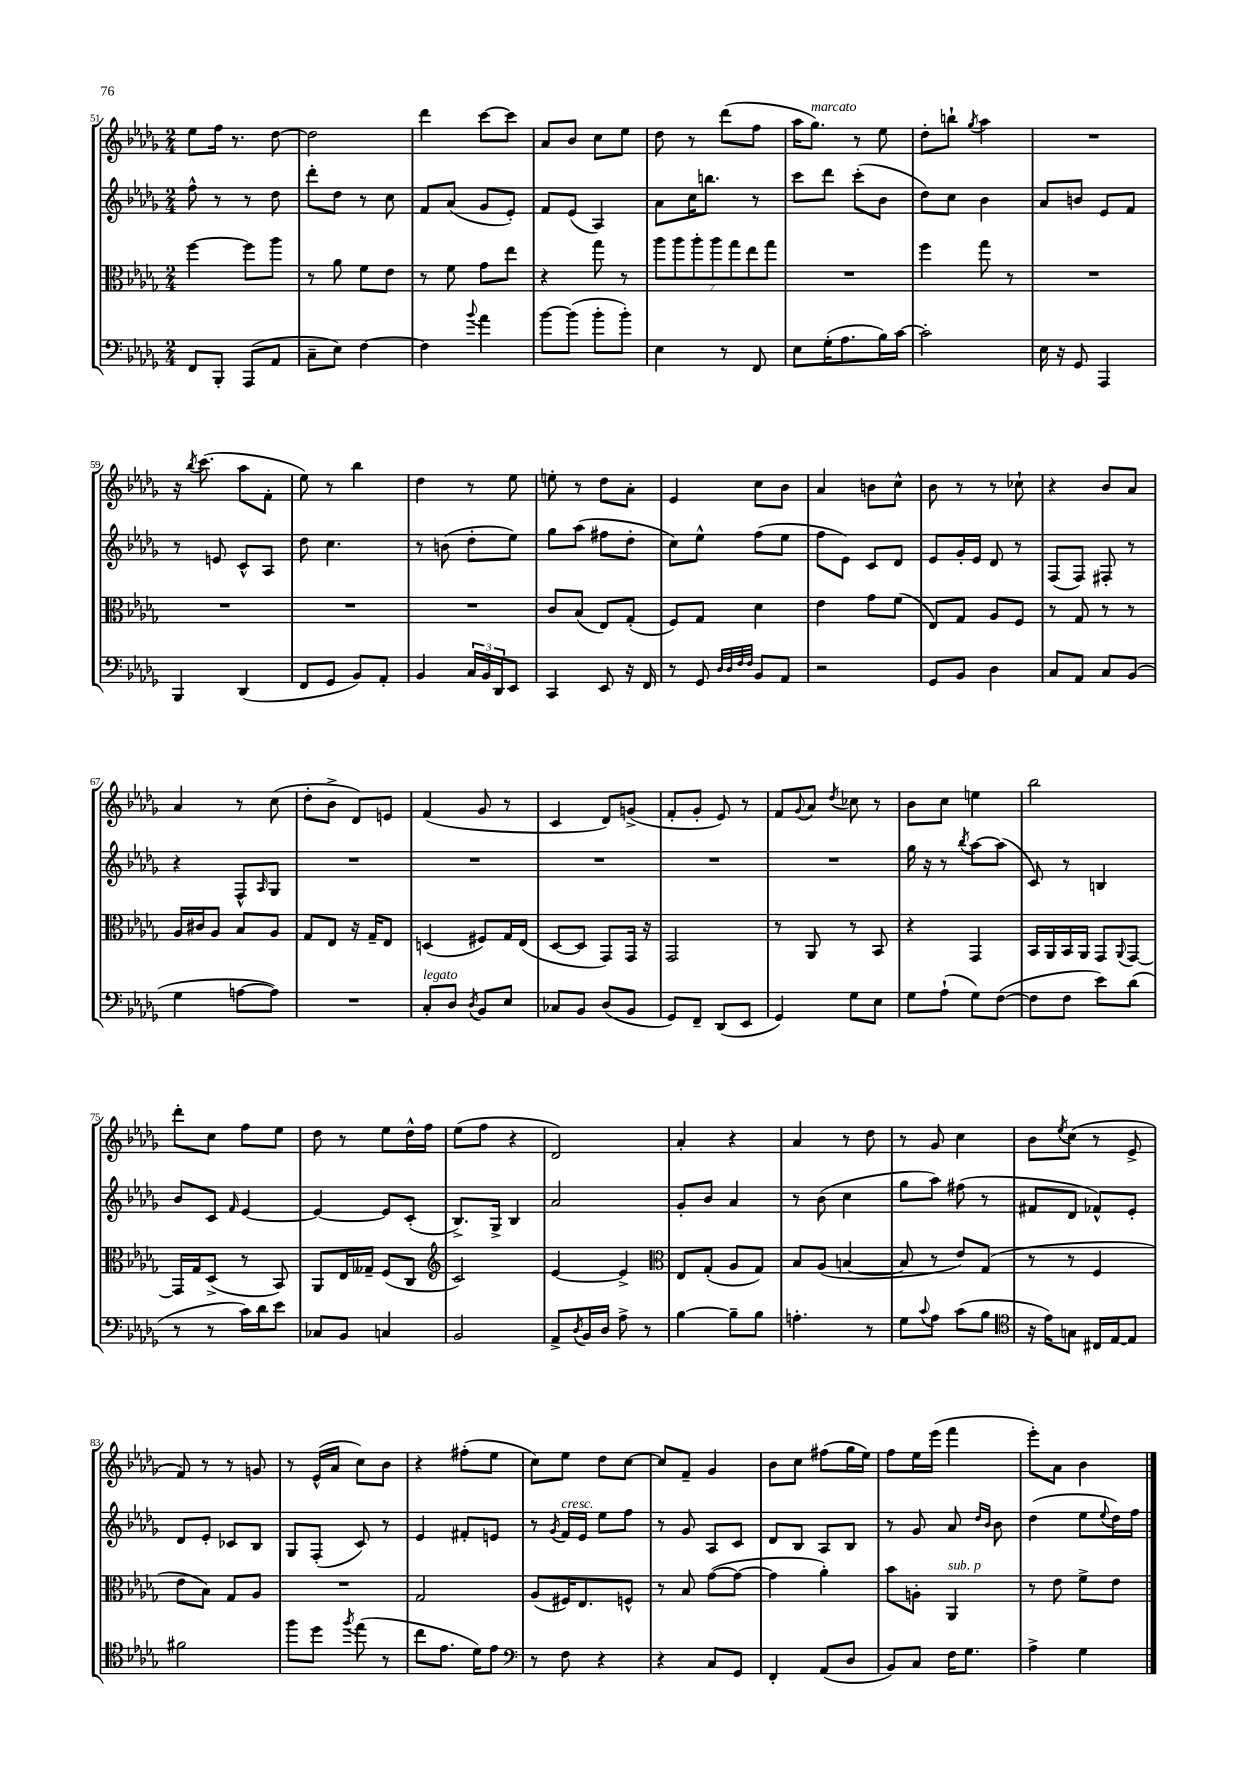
<<
\new StaffGroup <<
\new Staff = "s0" {
    \clef treble \key des \major \numericTimeSignature \time 2/4
    ees''8 f''16 r8. des''8~ |
    des''2 |
    des'''4 c'''8~ c'''8 |
    aes'8 bes'8 c''8 ees''8 |
    des''8 r8 des'''8( f''8 |
    aes''16 ges''8.^\markup { \italic "marcato" }) r8 ees''8 |
    des''8-. b''8-! \acciaccatura { ges''8 } aes''4 |
    R2 |
    r16 \acciaccatura { bes''8 } c'''8.( aes''8 f'8-. |
    ees''8) r8 bes''4 |
    des''4 r8 ees''8 |
    e''8-. r8 des''8 aes'8-. |
    ees'4 c''8 bes'8 |
    aes'4 b'8 c''8-^ |
    bes'8 r8 r8 ces''8-! |
    r4 bes'8 aes'8 |
    aes'4 r8 c''8( |
    des''8-. bes'8-> des'8) e'8 |
    f'4( ges'8 r8 |
    c'4 des'8) g'8->( |
    f'8-. ges'8-. ees'8) r8 |
    f'8 \appoggiatura { ges'8 } aes'8 \acciaccatura { des''8 } ces''8 r8 |
    bes'8 c''8 e''4 |
    bes''2 |
    des'''8-. c''8 f''8 ees''8 |
    des''8 r8 ees''8 des''16-^ f''16 |
    ees''8( f''8 r4 |
    des'2) |
    aes'4-. r4 |
    aes'4 r8 des''8 |
    r8 ges'8 c''4 |
    bes'8 \acciaccatura { ees''8 } c''8( r8 ees'8-> |
    f'8) r8 r8 g'8 |
    r8 ees'16-^( aes'16 c''8) bes'8 |
    r4 fis''8-.( ees''8 |
    c''8) ees''8 des''8 c''8~ |
    c''8 f'8-- ges'4 |
    bes'8 c''8 fis''8( ges''16 ees''16) |
    f''8 ees''16 ees'''16( f'''4 |
    ees'''8-.) aes'8 bes'4 \bar "|." |
}
\new Staff = "s1" {
    \clef treble \key des \major \numericTimeSignature \time 2/4
    f''8-^ r8 r8 des''8 |
    des'''8-. des''8 r8 c''8 |
    f'8 aes'8( ges'8 ees'8-.) |
    f'8 ees'8( aes4) |
    aes'8 c''16 b''8. r8 |
    c'''8 des'''8 c'''8-.( bes'8 |
    des''8) c''8 bes'4 |
    aes'8 b'8 ees'8 f'8 |
    r8 e'8 c'8-^ aes8 |
    des''8 c''4. |
    r8 b'8( des''8-. ees''8) |
    ges''8 aes''8( fis''8 des''8-. |
    c''8) ees''8-^ f''8( ees''8 |
    f''8 ees'8) c'8 des'8 |
    ees'8 ges'16-. ees'16 des'8 r8 |
    f8( f8) fis8-. r8 |
    r4 f8-^ \grace { aes16 } ges8 |
    R2 |
    R2 |
    R2 |
    R2 |
    R2 |
    ges''16 r16 r8 \acciaccatura { bes''8 } aes''8~ aes''8( |
    c'8) r8 b4 |
    bes'8 c'8 \grace { f'16 } ees'4~ |
    ees'4~ ees'8 c'8-.( |
    bes8.->) ges16-> bes4 |
    aes'2 |
    ges'8-. bes'8 aes'4 |
    r8 bes'8( c''4 |
    ges''8 aes''8) fis''8( r8 |
    fis'8 des'8 fes'8-^) ees'8-. |
    des'8 ees'8-. ces'8 bes8 |
    ges8 f8-.( c'8) r8 |
    ees'4 fis'8-. e'8 |
    r8 \acciaccatura { ges'8 } f'16^\markup { \italic "cresc." } ees'16 ees''8 f''8 |
    r8 ges'8 aes8 c'8 |
    des'8 bes8 aes8 bes8 |
    r8 ges'8 aes'8 \grace { des''16 bes'16 } bes'8 |
    des''4( ees''8 \appoggiatura { ees''8 } des''16) f''16 \bar "|." |
}
\new Staff = "s2" {
    \clef alto \key des \major \numericTimeSignature \time 2/4
    f''4~ f''8 aes''8 |
    r8 aes'8 f'8 ees'8 |
    r8 f'8 ges'8 ees''8 |
    r4 ges''8 r8 |
    \tuplet 7/4 { aes''8 aes''8 aes''8-. aes''8 ges''8 ees''8 ges''8 } |
    R2 |
    f''4 ges''8 r8 |
    R2 |
    R2 |
    R2 |
    R2 |
    c'8 bes8( ees8) ges8-.( |
    f8) ges8 des'4 |
    ees'4 ges'8 f'8( |
    ees8) ges8 aes8 f8 |
    r8 ges8 r8 r8 |
    aes16 cis'16 aes8 bes8 aes8 |
    ges8 ees8 r16 ges16-- ees8 |
    d4( fis8) ges16 ees16( |
    des8~ des8 ges,8) ges,16 r16 |
    ges,2 |
    r8 aes,8 r8 bes,8 |
    r4 ges,4 |
    bes,16 aes,16 bes,16 aes,16 ges,8 \appoggiatura { aes,8 } ges,8~ |
    ges,16 ges16 des8->( r8 bes,8) |
    aes,8 ees16 geses16-- f8( c8 |
    \clef treble c'2) |
    ees'4~ ees'4-> |
    \clef alto ees8 ges8-.( aes8 ges8) |
    bes8 aes8( b4~ |
    b8 r8 ees'8) ges8( |
    r8 r8 f4 |
    ees'8 bes8) ges8 aes8 |
    R2 |
    ges2 |
    aes8( fis16) ees8. f8-^ |
    r8 bes8 ges'8~( ges'8~ |
    ges'4 aes'4-.) |
    bes'8 a8-. aes,4^\markup { \italic "sub. p" } |
    r8 ees'8 f'8-> ees'8 \bar "|." |
}
\new Staff = "s3" {
    \clef bass \key des \major \numericTimeSignature \time 2/4
    f,8 bes,,8-. aes,,8( aes,8 |
    c8-- ees8) f4~ |
    f4 \appoggiatura { bes'8 } aes'4 |
    bes'8~ bes'8( bes'8-. bes'8-.) |
    ees4 r8 f,8 |
    ees8 ges16-.( aes8. bes16) c'16~ |
    c'2-. |
    ees16 r16 ges,8 aes,,4 |
    bes,,4 des,4( |
    f,8 ges,8 bes,8) aes,8-. |
    bes,4 \tuplet 3/2 { c16 bes,16 des,16 } ees,8 |
    c,4 ees,8 r16 f,16 |
    r8 ges,8 \grace { des32 des32 f32 f32 } bes,8 aes,8 |
    r2 |
    ges,8 bes,8 des4 |
    c8 aes,8 c8 bes,8( |
    ges4 a8~ a8) |
    R2 |
    c8-.^\markup { \italic "legato" } des8 \acciaccatura { des8 } bes,8 ees8 |
    ces8 bes,8 des8( bes,8 |
    ges,8) f,8-- des,8( ees,8 |
    ges,4) ges8 ees8 |
    ges8 aes8-!( ges8) f8~( |
    f8 f8 ees'8) des'8( |
    r8 r8 c'16) des'16 ees'8 |
    ces8 bes,8 c4 |
    bes,2 |
    aes,8-> \acciaccatura { des8 } bes,16 des16 aes8-> r8 |
    bes4~ bes8-- bes8 |
    a4.-. r8 |
    ges8 \appoggiatura { c'8 } aes8 c'8( bes8 |
    \clef tenor r16 ees'16) g8 cis16 ees16~ ees8 |
    fis'2 |
    f''8 des''8 \acciaccatura { f''8 } ees''8( r8 |
    c''8 ees'8. des'16) ees'8 |
    \clef bass r8 f8 r4 |
    r4 c8 ges,8 |
    f,4-. aes,8( des8 |
    bes,8) c8 f16 ges8. |
    aes4-> ges4 \bar "|." |
}
>>
>>
\layout { \context { \Score currentBarNumber = #51 } }
